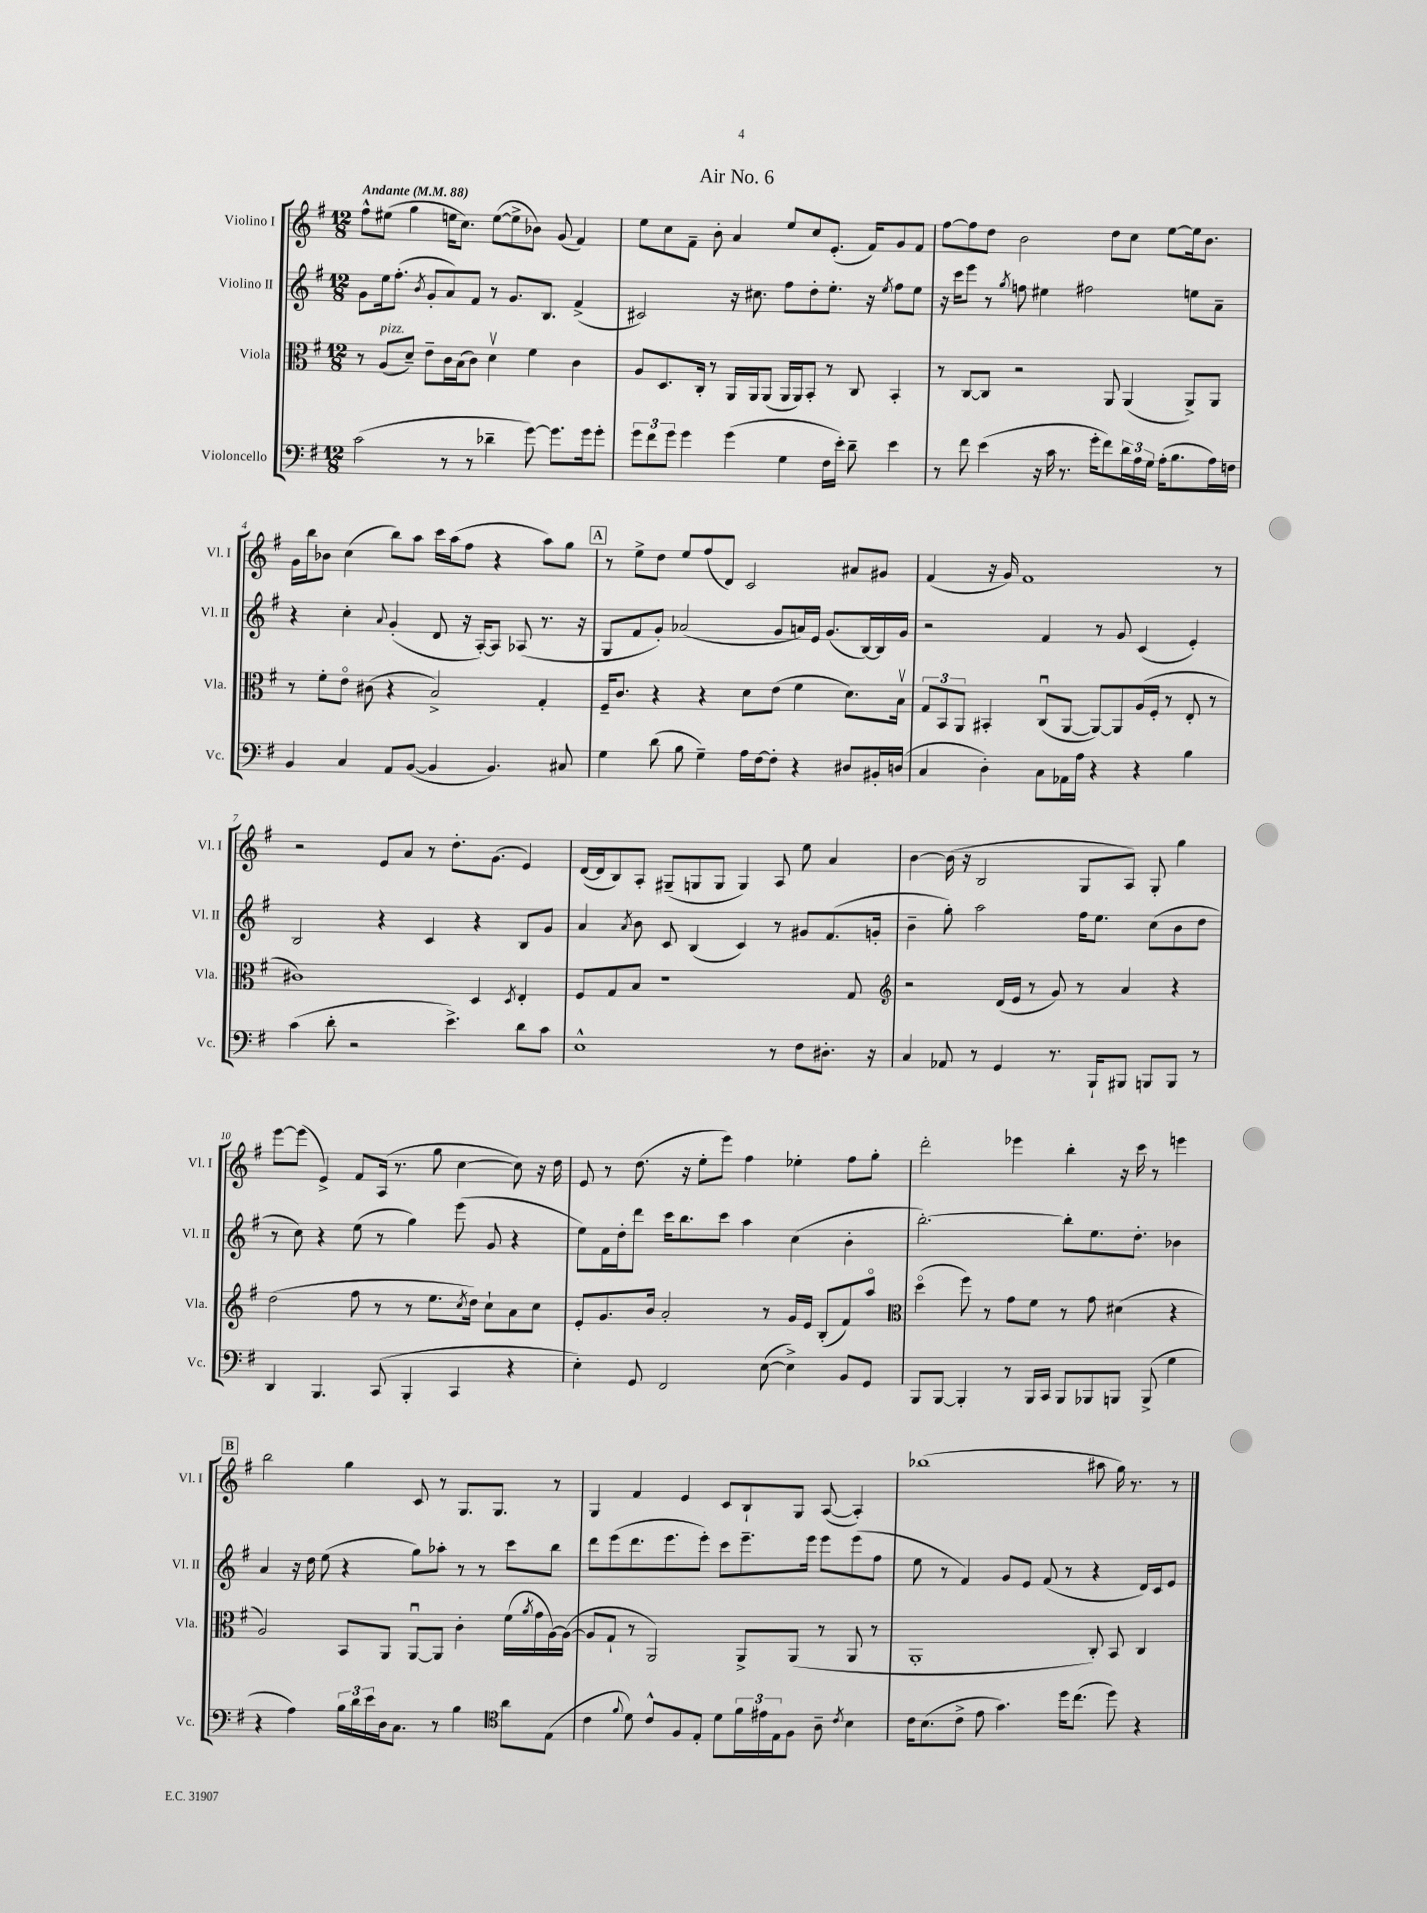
\header { title = "Air No. 6" }
<<
\new StaffGroup <<
\new Staff = "s0" \with { instrumentName = "Violino I" shortInstrumentName = "Vl. I" } {
    \clef treble \key g \major \numericTimeSignature \time 12/8 \tempo "Andante" 4 = 88
    fis''8-^ eis''8( g''4 e''16 c''8.) e''8~( e''8-> bes'8) g'8( fis'4) |
    e''8 c''8 fis'8-- b'8-. a'4 e''8 c''8 e'8.-.( fis'16) g'8 fis'8 |
    fis''8~ fis''8 d''8 b'2 d''8 c''8 e''8~ e''16 b'8. |
    g'16 b''16 bes'8 c''4( b''8) a''8 c'''16 a''16( fis''8 r4 a''8) g''8 |
    \mark \markup { \box "A" } r8 e''8-> d''8 e''8 fis''8( d'8) c'2 ais'8 gis'8 |
    fis'4( r16 g'16) fis'1 r8 |
    r2 e'8 a'8 r8 d''8.-. g'8.( e'4) |
    d'16~( d'16 b8) a8-. gis8--( g8 g8 g4) a8 e''8 a'4 |
    b'4~ b'16( r16 b2 g8 a8) g8-. g''4 |
    e'''8~ e'''8( e'4->) fis'8 a16( r8. g''8 c''4~ c''8) r16 d''16 |
    e'8 r8 d''8.( r16 e''8-. e'''8) fis''4 ees''4-. fis''8 g''8-. |
    d'''2-. ees'''4 b''4-. r16 c'''16 r8 e'''4 |
    \mark \markup { \box "B" } b''2 g''4 c'8 r8 g8. g8. r8 |
    g4 fis'4 e'4 c'8 b8-! g8 a8~( a4-.) |
    bes''1( ais''8 g''16) r8. r8 \bar "|." |
}
\new Staff = "s1" \with { instrumentName = "Violino II" shortInstrumentName = "Vl. II" } {
    \clef treble \key g \major \numericTimeSignature \time 12/8
    g'8 e''16 fis''8.-.( \acciaccatura { b'8 } g'8-. a'8) fis'8 r8 g'8. b8. fis'4->( |
    cis'2) r16 cis''8. fis''8 d''8-. e''8.-. r16 \acciaccatura { e''8 } fis''8 e''8 |
    r16 c'''16 e'''8 r8 \acciaccatura { g''8 } f''8 eis''4 fis''2 e''8 a'8-- |
    r4 c''4-. \appoggiatura { a'8 } g'4-.( d'8 r16 a16~-.) a8 aes8( r8. r16 |
    \mark \markup { \box "A" } g8 fis'8 g'8-.) aes'2( g'8 a'16) e'16 g'8.( b16~) b16 g'16 |
    r2 fis'4 r8 g'8 c'4( e'4-.) |
    b2 r4 c'4 r4 b8 g'8 |
    a'4 \acciaccatura { a'8 } b'8 c'8 b4( c'4) r8 gis'8 fis'8.( g'16-. |
    b'4-- g''8-.) a''2 fis''16 e''8. c''8( b'8 d''8 |
    r8 c''8) r4 e''8( r8 g''4) e'''8( g'8 r4 |
    e''8) fis'16 d''16-. d'''8 c'''16 b''8. c'''8 a''4 c''4( b'4-. |
    b''2.~-.) b''8-. e''8. d''8.-. bes'4 |
    \mark \markup { \box "B" } a'4 r16 d''16 e''8( r4 g''8) aes''8-. r8 r8 c'''8 b''8 |
    d'''8 e'''8( d'''8. e'''8. e'''8-.) c'''8 e'''8.-- e'''16 e'''8 e'''8( fis''8 |
    e''8 r8 fis'4) g'8 e'8 fis'8( r8 r4 d'16) c'16 e'8 \bar "|." |
}
\new Staff = "s2" \with { instrumentName = "Viola" shortInstrumentName = "Vla." } {
    \clef alto \key g \major \numericTimeSignature \time 12/8
    r8 a8^\markup { \italic "pizz." }( d'8--) e'8-- c'16 b16( c'8) d'4\upbow fis'4 c'4 |
    a8 d8. c16-. r8 a,16 a,16 a,8( a,16 a,16) b,8-. r8 c8 b,4-. |
    r8 c8~ c8 r2 a,8 a,4( a,8->) a,8 |
    r8 fis'8-. e'8\flageolet cis'8( r4 b2->) g4-. |
    \mark \markup { \box "A" } fis16-- c'8. r4 r4 d'8 e'8( fis'4 d'8.) b16\upbow |
    \tuplet 3/2 { g8 b,8 a,8 } bis,4-. c8\downbow( a,8~ a,8~) a,8 a16( fis16-. r8 e8-. r8 |
    cis'1) d4 \acciaccatura { d8 } e4-. |
    fis8 g8 b8 r1 g8 |
    \clef treble r2 d'16( e'16 r8 g'8) r8 a'4 r4 |
    d''2( fis''8 r8 r8 e''8. \acciaccatura { c''8 } d''16) c''8-! a'8 c''8 |
    e'8-. g'8. b'16 a'2-. r8 g'16 e'16 b8-.( fis'8) a''8\flageolet |
    \clef alto d''4\flageolet( fis''8) r8 g'8 fis'8 r8 g'8 dis'4( r4 |
    \mark \markup { \box "B" } a2) b,8 a,8 a,8~\downbow a,8 c'4-. fis'16( \acciaccatura { a'8 } g'16 a16~) a16~( |
    a8 g8-! r8 a,2) a,8-> a,8( r8 a,8 r8 |
    a,1-. c8-.) b,8 c4 \bar "|." |
}
\new Staff = "s3" \with { instrumentName = "Violoncello" shortInstrumentName = "Vc." } {
    \clef bass \key g \major \numericTimeSignature \time 12/8
    c'2( r8 r8 des'4-- g'8~) g'8. g'16 g'8-. |
    \tuplet 3/2 { g'8 fis'8 g'8 } g'4 g'4( g4 fis16 e'16-.) d'8-- e'4 |
    r8 fis'8 e'4( r16 c'16 r8. g'16-. fis'8) \tuplet 3/2 { d'16 a16 g16 } a16-.( b8. a16) f16 |
    b,4 c4 a,8 b,8~( b,4 b,4.) cis8 |
    \mark \markup { \box "A" } g4 d'8( b8 g4--) a16 fis16~ fis8-. r4 dis8 bis,16-. d16( |
    c4 d4-.) c8 aes,16 a16 r4 r4 b4 |
    c'4( d'8-. r2 e'4.->) d'8 c'8 |
    e1-^ r8 fis8 dis8.-. r16 |
    c4 aes,8 r8 g,4 r8. b,,16-! bis,,8 b,,8 b,,8 r8 |
    d,4 b,,4. c,8( b,,4-. c,4 r4 |
    e4-.) g,8 fis,2 e8~( e4->) b,8 g,8 |
    b,,8 b,,8~ b,,4-. r8 b,,16 c,16 b,,8 bes,,8 b,,8 b,,8->( g4 |
    \mark \markup { \box "B" } r4 a4) \tuplet 3/2 { b16 d'16 e'16 } d16 c8. r8 b4 \clef tenor a'8 e8( |
    c'4 \appoggiatura { fis'8 } d'8) c'8-^ fis8 e8-. d'8 \tuplet 3/2 { fis'16 eis'16 e16 } fis8 a8-- \acciaccatura { c'8 } b4 |
    c'16 b8.( c'8-> e'8 g'4.) d''16 c''8.( d''8) r4 \bar "|." |
}
>>
>>
